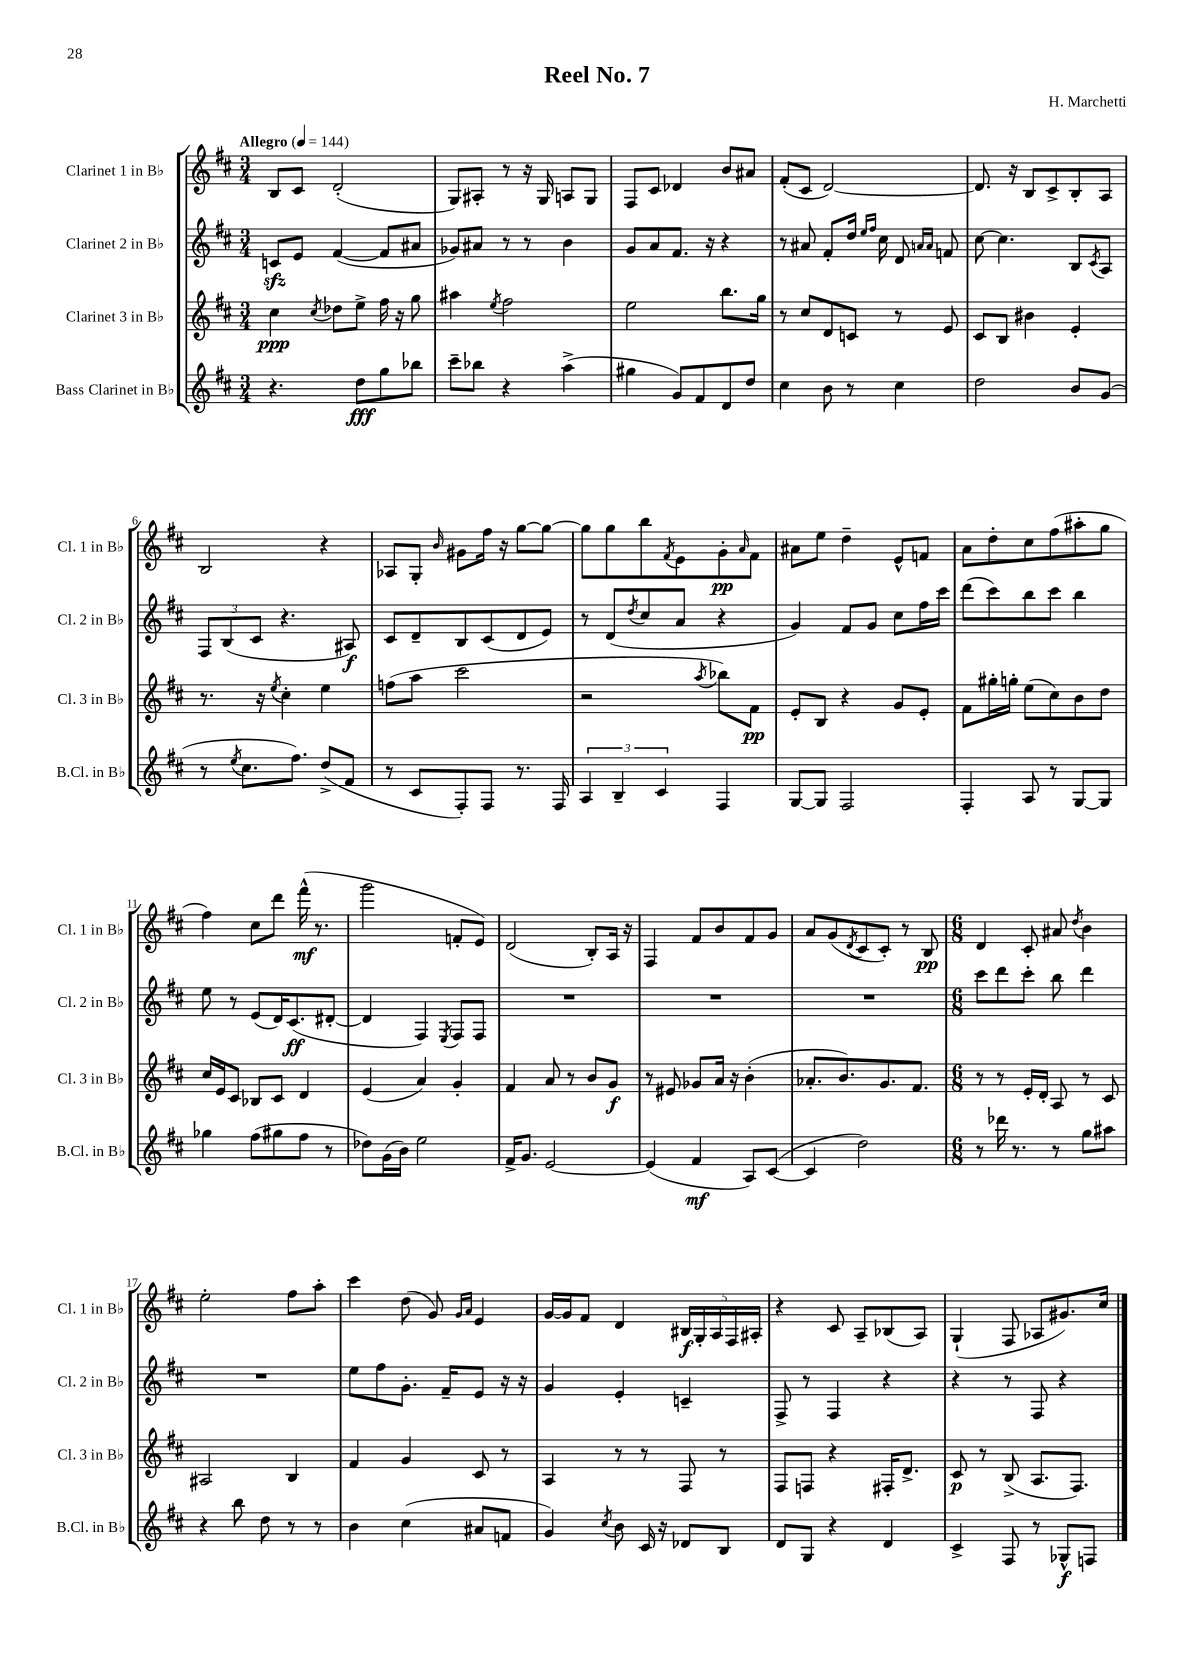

**kern	**dynam	**kern	**dynam	**kern	**dynam	**kern	**dynam
*part4	*part4	*part3	*part3	*part2	*part2	*part1	*part1
*staff4	*staff4	*staff3	*staff3	*staff2	*staff2	*staff1	*staff1
*I"Bass Clarinet in B♭	*	*I"Clarinet 3 in B♭	*	*I"Clarinet 2 in B♭	*	*I"Clarinet 1 in B♭	*
*I'B.Cl. in B♭	*	*I'Cl. 3 in B♭	*	*I'Cl. 2 in B♭	*	*I'Cl. 1 in B♭	*
*clefG2	*	*clefG2	*	*clefG2	*	*clefG2	*
*k[f#c#]	*	*k[f#c#]	*	*k[f#c#]	*	*k[f#c#]	*
*M3/4	*	*M3/4	*	*M3/4	*	*M3/4	*
*MM144	*	*MM144	*	*MM144	*	*MM144	*
=1	=1	=1	=1	=1	=1	=1	=1
!	!	!	!	!	!	!LO:TX:a:B:t=Allegro	!
4.r	.	4cc#\	ppp	8cnzz/L	.	8B/L	.
.	.	.	.	8e/J	.	8c#/J	.
.	.	8qcc#/	.	.	.	.	.
.	.	8dd-X\L	.	([4f#/	.	(2d'/	.
8dd\L	fff	8ee^\J	.	.	.	.	.
8gg\	.	16ff#\	.	8f#/L]	.	.	.
.	.	16r	.	.	.	.	.
8bb-X\J	.	8gg\	.	8a#X/J	.	.	.
=2	=2	=2	=2	=2	=2	=2	=2
8ccc#~\L	.	4aa#X\	.	8g-X/L)	.	8G/L)	.
8bb-X\J	.	.	.	8a#X/J	.	8A#X'/J	.
.	.	8qee/	.	.	.	.	.
4r	.	2ff#\	.	8r	.	8r	.
.	.	.	.	8r	.	16r	.
.	.	.	.	.	.	16G/	.
(4aa^\	.	.	.	4b\	.	8An/L	.
.	.	.	.	.	.	8G/J	.
=3	=3	=3	=3	=3	=3	=3	=3
4gg#X\	.	2ee\	.	8g/L	.	8F#/L	.
.	.	.	.	8a/	.	8c#/J	.
8g/L)	.	.	.	8.f#/J	.	4d-X/	.
8f#/	.	.	.	.	.	.	.
.	.	.	.	16r	.	.	.
8d/	.	8.bb\L	.	4r	.	8b/L	.
8dd/J	.	.	.	.	.	8a#X/J	.
.	.	16gg\Jk	.	.	.	.	.
=4	=4	=4	=4	=4	=4	=4	=4
4cc#\	.	8r	.	8r	.	(8f#'/L	.
.	.	8cc#/L	.	8a#X/	.	8c#/J	.
8b\	.	8d/	.	8f#'/L	.	[2d/)	.
8r	.	8cn/J	.	16dd/Jk	.	.	.
.	.	.	.	16qqee/LL	.	.	.
.	.	.	.	16qqff#/JJ	.	.	.
.	.	.	.	16cc#\	.	.	.
4cc#\	.	8r	.	8d/	.	.	.
.	.	.	.	16qqan/LL	.	.	.
.	.	.	.	16qqa/JJ	.	.	.
.	.	8e/	.	8fn/	.	.	.
=5	=5	=5	=5	=5	=5	=5	=5
2dd\	.	8c#/L	.	[8cc#\	.	8.d/]	.
.	.	8B/J	.	4.cc#\]	.	.	.
.	.	.	.	.	.	16r	.
.	.	4b#X\	.	.	.	8B/L	.
.	.	.	.	.	.	8c#^/	.
8b/L	.	4e'/	.	8B/L	.	8B'/	.
.	.	.	.	8qc#/	.	.	.
(8g/J	.	.	.	8A/J	.	8A/J	.
!!LO:LB:g=z
=6	=6	=6	=6	=6	=6	=6	=6
8r	.	8.r	.	12F#/L	.	2B/	.
.	.	.	.	(12B/	.	.	.
8qee/	.	.	.	.	.	.	.
8.cc#\L	.	.	.	.	.	.	.
.	.	.	.	12c#/J	.	.	.
.	.	16r	.	.	.	.	.
.	.	8qee/	.	.	.	.	.
.	.	4cc#'\	.	4.r	.	.	.
8.ff#\J)	.	.	.	.	.	.	.
(8dd^/L	.	4ee\	.	.	.	4r	.
8f#/J	.	.	.	8A#X/)	f	.	.
=7	=7	=7	=7	=7	=7	=7	=7
8r	.	(8ffn\L	.	8c#/L	.	8A-X/L	.
8c#/L	.	8aa\J	.	8d~/	.	8G'/J	.
.	.	.	.	.	.	16qqb/	.
8F#'/)	.	2ccc#\	.	8B/	.	8g#X\L	.
8F#/J	.	.	.	(8c#/	.	16ff#\Jk	.
.	.	.	.	.	.	16r	.
8.r	.	.	.	8d/	.	[8gg\L	.
.	.	.	.	8e/J)	.	8gg\J_	.
16F#/	.	.	.	.	.	.	.
=8	=8	=8	=8	=8	=8	=8	=8
6A/	.	2r	.	8r	.	8gg\L]	.
.	.	.	.	(8d/L	.	8gg\	.
6B~/	.	.	.	.	.	.	.
.	.	.	.	8qdd/	.	.	.
.	.	.	.	8cc#/	.	8bb\	.
6c#/	.	.	.	.	.	.	.
.	.	.	.	.	.	8qf#/	.
.	.	.	.	8a/J	.	8e\	.
.	.	8qaa/	.	.	.	.	.
4F#/	.	8bb-X\L)	.	4r	.	8g'\	pp
.	.	.	.	.	.	16qqa/	.
.	.	8f#\J	pp	.	.	8f#\J	.
=9	=9	=9	=9	=9	=9	=9	=9
[8G/L	.	8e'/L	.	4g/)	.	8a#X\L	.
8G/J]	.	8B/J	.	.	.	8ee\J	.
2F#/	.	4r	.	8f#/L	.	4dd~\	.
.	.	.	.	8g/J	.	.	.
.	.	8g/L	.	8cc#\L	.	8e^^/L	.
.	.	8e'/J	.	16ff#\L	.	8fn/J	.
.	.	.	.	16ccc#\JJ	.	.	.
=10	=10	=10	=10	=10	=10	=10	=10
4F#'/	.	8f#\L	.	(8ddd\L	.	8a\L	.
.	.	16gg#X'\L	.	8ccc#\)	.	8dd'\	.
.	.	16ggn'\JJ	.	.	.	.	.
8A/	.	(8ee\L	.	8bb\	.	8cc#\	.
8r	.	8cc#\)	.	8ccc#\J	.	(8ff#\	.
[8G/L	.	8b\	.	4bb\	.	8aa#X'\	.
8G/J]	.	8dd\J	.	.	.	8gg\J	.
!!LO:LB:g=z
=11	=11	=11	=11	=11	=11	=11	=11
4gg-X\	.	16cc#/LL	.	8ee\	.	4ff#\)	.
.	.	16e/J	.	.	.	.	.
.	.	8c#/J	.	8r	.	.	.
(8ff#\L	.	8B-X/L	.	(8e/L	.	8cc#\L	.
8gg#X\	.	8c#/J	.	16d/K)	.	8ddd\J	.
.	.	.	.	(8.c#/	ff	.	.
8ff#\J	.	4d/	.	.	.	(16fff#^^\	mf
.	.	.	.	.	.	8.r	.
8r	.	.	.	[8d#X'/J	.	.	.
=12	=12	=12	=12	=12	=12	=12	=12
8dd-X\L)	.	(4e/	.	4d#/]	.	2ggg\	.
(16g\L	.	.	.	.	.	.	.
16b\JJ)	.	.	.	.	.	.	.
2ee\	.	4a/)	.	4F#/)	.	.	.
.	.	.	.	8qE/	.	.	.
.	.	4g'/	.	8F#/L	.	8fn'/L	.
.	.	.	.	8F#/J	.	8e/J)	.
=13	=13	=13	=13	=13	=13	=13	=13
16f#^/KL	.	4f#/	.	2.r	.	(2d/	.
8.g/J	.	.	.	.	.	.	.
[2e/	.	8a/	.	.	.	.	.
.	.	8r	.	.	.	.	.
.	.	8b/L	.	.	.	8B'/L)	.
.	.	8g/J	f	.	.	16A/Jk	.
.	.	.	.	.	.	16r	.
=14	=14	=14	=14	=14	=14	=14	=14
(4e/]	.	8r	.	2.r	.	4F#/	.
.	.	8e#X/	.	.	.	.	.
4f#/	mf	8g-X/L	.	.	.	8f#/L	.
.	.	16a/Jk	.	.	.	8b/	.
.	.	16r	.	.	.	.	.
8A/L)	.	(4b'\	.	.	.	8f#/	.
([8c#/J	.	.	.	.	.	8g/J	.
=15	=15	=15	=15	=15	=15	=15	=15
4c#/]	.	8.a-X'/L	.	2.r	.	8a/L	.
.	.	.	.	.	.	(8g/	.
.	.	8.b/)	.	.	.	.	.
.	.	.	.	.	.	8qd/	.
2dd\)	.	.	.	.	.	8c#/	.
.	.	8.g/	.	.	.	8c#'/J)	.
.	.	.	.	.	.	8r	.
.	.	8.f#/J	.	.	.	.	.
.	.	.	.	.	.	8B/	pp
=16	=16	=16	=16	=16	=16	=16	=16
*M6/8	*	*M6/8	*	*M6/8	*	*M6/8	*
8r	.	8r	.	8ccc#\L	.	4d/	.
16ddd-X\	.	8r	.	8ddd\	.	.	.
8.r	.	.	.	.	.	.	.
.	.	16e'/LL	.	8ccc#'\J	.	8c#'/	.
.	.	16d'/JJ	.	.	.	.	.
8r	.	8A/	.	8bb\	.	8a#X/	.
.	.	.	.	.	.	8qdd/	.
8gg\L	.	8r	.	4ddd\	.	4b\	.
8aa#X\J	.	8c#/	.	.	.	.	.
!!LO:LB:g=z
=17	=17	=17	=17	=17	=17	=17	=17
4r	.	2A#X/	.	2.r	.	2ee'\	.
8bb\	.	.	.	.	.	.	.
8dd\	.	.	.	.	.	.	.
8r	.	4B/	.	.	.	8ff#\L	.
8r	.	.	.	.	.	8aa'\J	.
=18	=18	=18	=18	=18	=18	=18	=18
4b\	.	4f#/	.	8ee\L	.	4ccc#\	.
.	.	.	.	8ff#\	.	.	.
(4cc#\	.	4g/	.	8.g'\J	.	(8dd\	.
.	.	.	.	.	.	8g/)	.
.	.	.	.	16f#~/KL	.	.	.
.	.	.	.	.	.	16qqg/LL	.
.	.	.	.	.	.	16qqa/JJ	.
8a#X/L	.	8c#/	.	8e/J	.	4e/	.
8fn/J	.	8r	.	16r	.	.	.
.	.	.	.	16r	.	.	.
=19	=19	=19	=19	=19	=19	=19	=19
4g/)	.	4A/	.	4g/	.	[16g/LL	.
.	.	.	.	.	.	16g/J]	.
.	.	.	.	.	.	8f#/J	.
8qcc#/	.	.	.	.	.	.	.
8b\	.	8r	.	4e'/	.	4d/	.
16c#/	.	8r	.	.	.	.	.
16r	.	.	.	.	.	.	.
8d-X/L	.	8F#/	.	4cn~/	.	20B#X/LL	f
.	.	.	.	.	.	20G'/	.
.	.	.	.	.	.	20A/	.
8B/J	.	8r	.	.	.	.	.
.	.	.	.	.	.	20F#/	.
.	.	.	.	.	.	20A#X'/JJ	.
=20	=20	=20	=20	=20	=20	=20	=20
8d/L	.	8F#/L	.	8F#^/	.	4r	.
8G/J	.	8Fn/J	.	8r	.	.	.
4r	.	4r	.	4F#/	.	8c#/	.
.	.	.	.	.	.	8A~/L	.
4d/	.	16F#X'/KL	.	4r	.	(8B-X/	.
.	.	8.d^/J	.	.	.	.	.
.	.	.	.	.	.	8A/J)	.
=21	=21	=21	=21	=21	=21	=21	=21
4c#^/	.	8c#/	p	4r	.	(4G`/	.
.	.	8r	.	.	.	.	.
8F#/	.	(8B^/	.	8r	.	8F#/	.
8r	.	8.A/L	.	8F#/	.	8A-X/L	.
8G-X^^/L	f	.	.	4r	.	8.g#X/)	.
.	.	8.F#/J)	.	.	.	.	.
8Fn/J	.	.	.	.	.	.	.
.	.	.	.	.	.	16cc#/Jk	.
==	==	==	==	==	==	==	==
*-	*-	*-	*-	*-	*-	*-	*-
